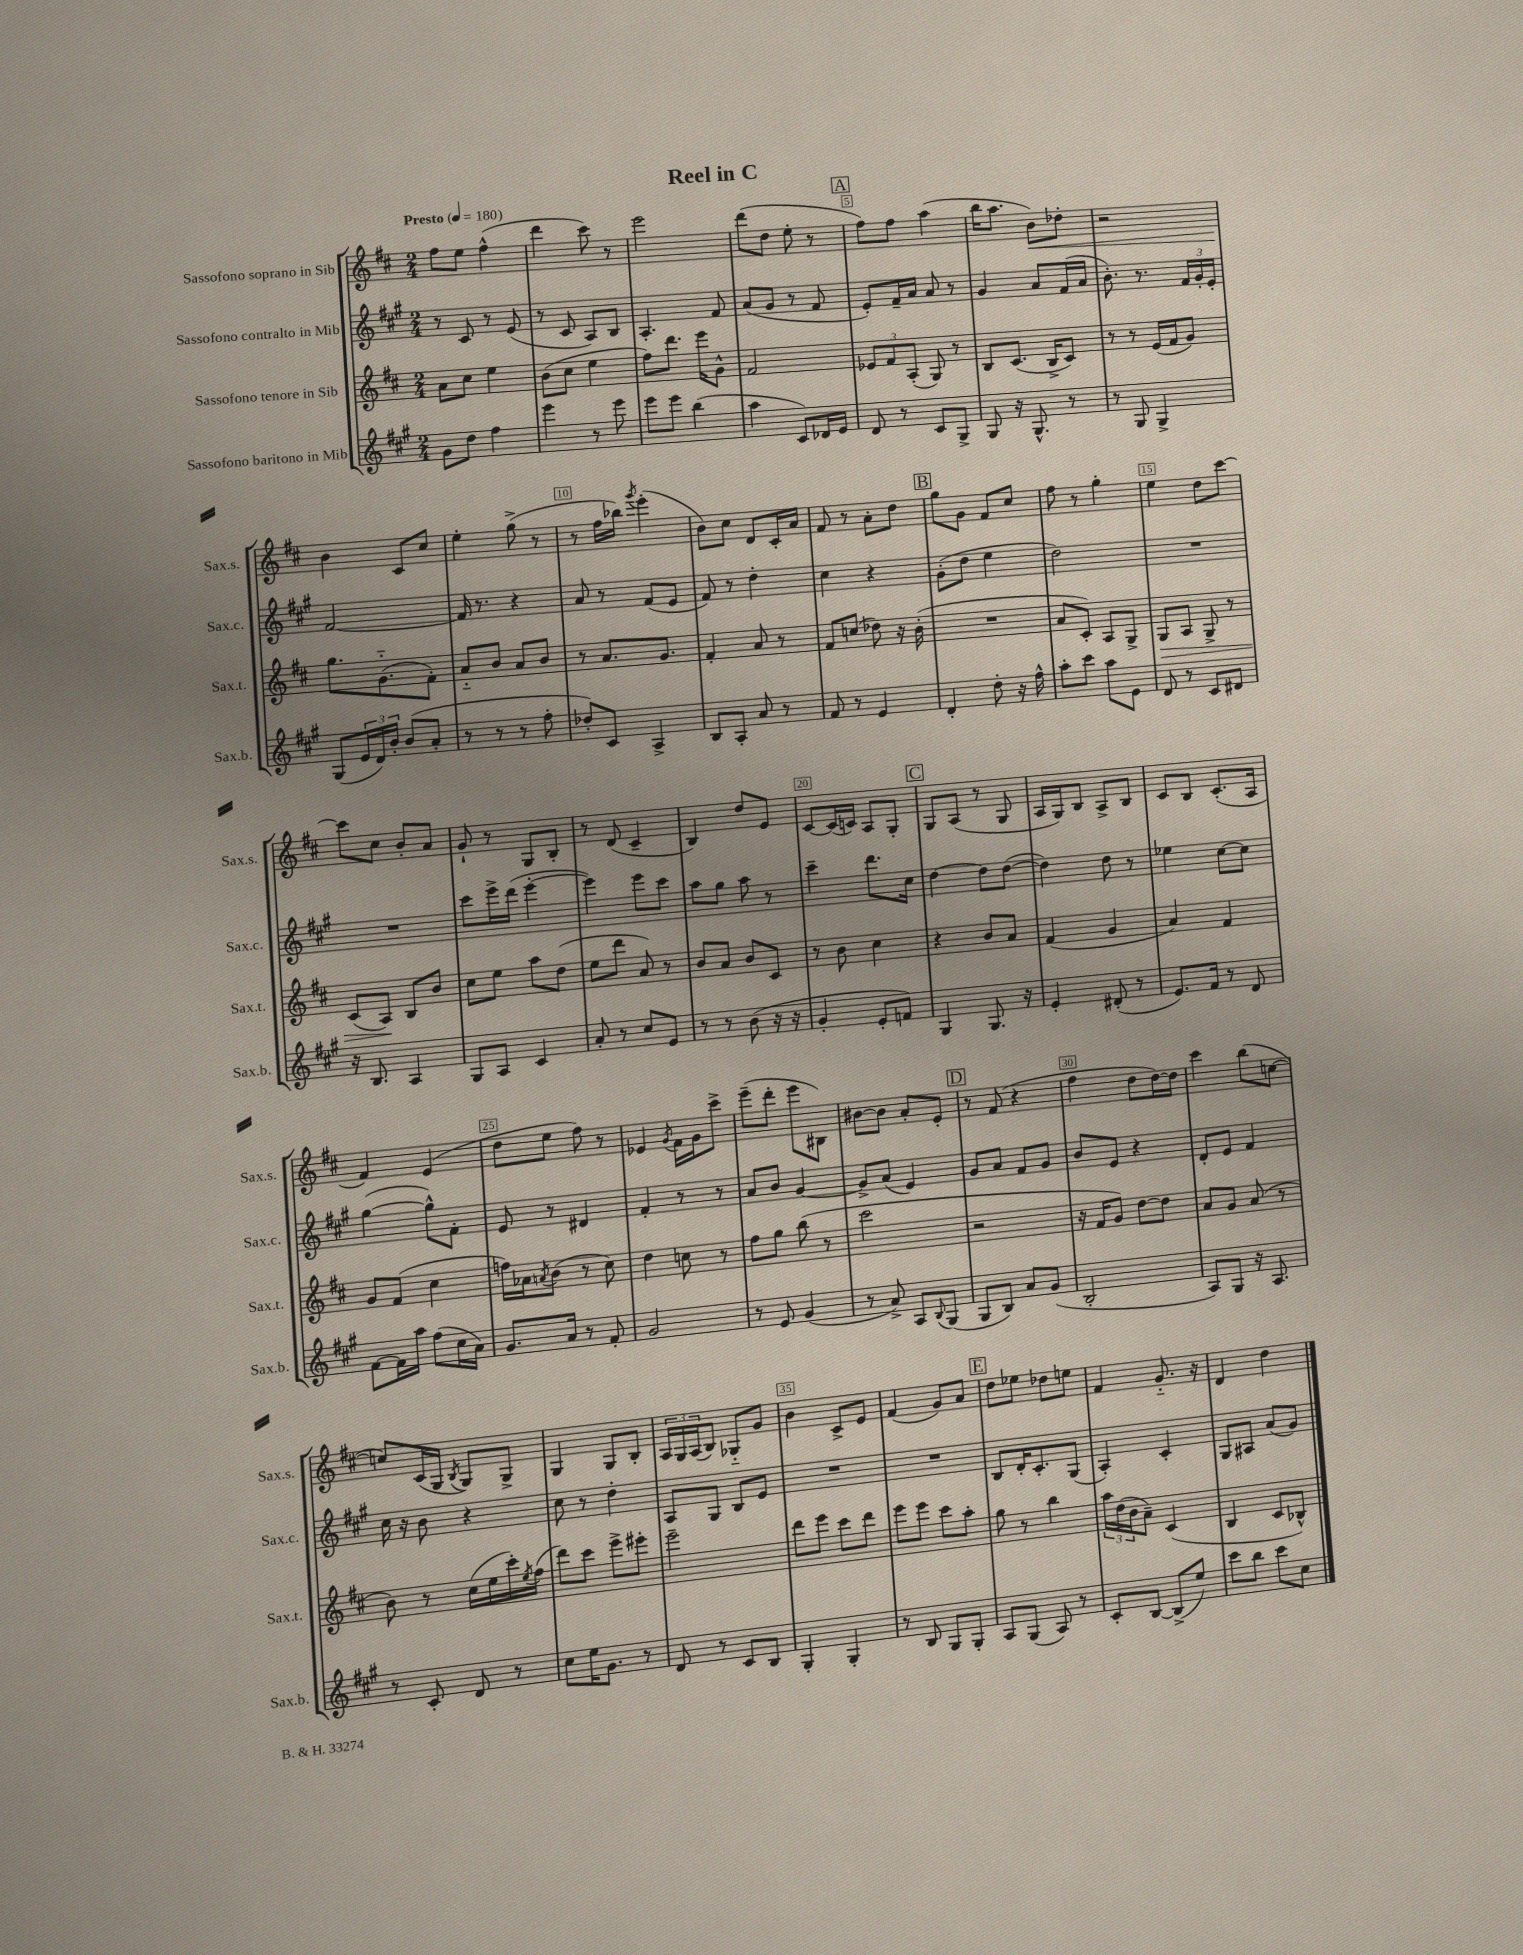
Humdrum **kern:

**kern	**kern	**kern	**kern
*staff4	*staff3	*staff2	*staff1
*clefG2	*clefG2	*clefG2	*clefG2
*k[f#c#g#]	*k[f#c#]	*k[f#c#g#]	*k[f#c#]
*M2/4	*M2/4	*M2/4	*M2/4
*MM180	*MM180	*MM180	*MM180
8g#\L	8a\L	8r	8ff#\L
8dd\J	8cc#\J	8c#/	8ee\J
4ff#\	4ee\	8r	(4ff#^^\
.	.	(8e/	.
=	=	=	=
4eee\	(8b\L	8r	4ddd\
.	8cc#\J	8c#/	.
8r	4ee\	8A/L)	8ccc#\)
8eee\	.	8B/J	8r
=	=	=	=
8eee\L	8ff#\L)	4.A'/	2eee\
8eee\J	8.ddd\J	.	.
(4bb\	.	.	.
.	16eee\LK	.	.
.	8g^^\J	8f#/	.
=	=	=	=
4aa\	2f#/	(8a/L	(8ddd\L
.	.	8g#/J	8dd\J
8c#/L)	.	8r	8ee'\
16d-/L	.	8f#/	8r
16e/JJ	.	.	.
=	=	=	=
8d/	12e-/L	8e'/L)	8ff#\L)
.	12f#/	.	.
8r	.	16f#~/L	8ff#\J
.	(12A'/J	.	.
.	.	16a/JJ	.
8c#/L	8G/)	8a/	(4aa\
8G#^/J	8r	8r	.
=	=	=	=
8G#/	8B/L	4g#/	16bb\LK
.	.	.	8.aa\J
16r	(8.c#/J	.	.
8.G#^^/	.	.	.
.	.	8a/L	8b\L)
.	16B^/LK	.	.
8r	8c#/J)	(16f#/L	8dd-'\J
.	.	16a/JJ	.
=	=	=	=
8r	8r	8.b'\)	2r
8G#/	8r	.	.
.	.	8.r	.
4G#^/	(16e/LL	.	.
.	16f#/J	.	.
.	8g/J)	24f#/LL	.
.	.	24g#'/	.
.	.	24e'/JJ	.
=	=	=	=
(8G#/L	8.gg\L	[2f#/	4b\
24e/L	.	.	.
24d/)	.	.	.
.	(8.g'~\	.	.
24b'/JJ	.	.	.
(8b/L	.	.	8c#/L
8a'/J	8f#'\J)	.	8cc#/J
=	=	=	=
8r	8a'~/L	16f#/]	4ee'\
.	.	8.r	.
8r	8b/J	.	.
8r	8a/L	4r	(8gg^\
8ff#'\	8b/J	.	8r
=	=	=	=
8dd-'/L)	8r	8a/	8r
8c#/J	8.a/L	8r	16ff#\LL
.	.	.	16bb-\JJ)
.	.	.	8qggg/
4A^/	.	(8f#/L	(4eee'\
.	8.g/J	.	.
.	.	8e/J	.
=	=	=	=
8B/L	4f#'/	8f#/)	8b\L)
8A'/J	.	8r	8cc#\J
8a/	8a/	4dd'\	8d/L
8r	8r	.	16c#'/L
.	.	.	16a/JJ
=	=	=	=
8f#/	8f#/L	4cc#\	8f#/
8r	(8cc/J	.	8r
4e/	8dd-\)	4r	8a'\L
.	16r	.	8dd\J
.	(16b'\	.	.
=	=	=	=
4d'/	2r	(8g#'\L	8gg\L
.	.	8dd\J	8g\J
8dd'\	.	4ee\	8f#/L
16r	.	.	8cc#/J
16ff#^^\	.	.	.
=	=	=	=
8aa'\L	8a/L	2dd\)	8ff#\
8ccc#\J	8c#'/J)	.	8r
8aa\L	8A/L	.	4gg'\
8e\J	8G^/J	.	.
=	=	=	=
8d/	8G/L	2r	4ee\
8r	8A/J	.	.
8c#/L	8G^/	.	8dd\L
8d#/J	8r	.	[8ccc#\J
=	=	=	=
16r	(8c#/L	2r	8ccc#\]L
8.B/	.	.	.
.	8A/J)	.	8cc#\J
4A/	8B/L	.	8b'/L
.	8b/J	.	8a/J
=	=	=	=
8G#/L	8cc#\L	8ccc#\L	8g`/
8A/J	8ee\J	16eee^\L	8r
.	.	(16ddd\JJ	.
4c#/	8aa\L	[4eee'\	8G/L
.	(8dd\J	.	8B'/J
=	=	=	=
8a'/	8ee\L	4eee\])	8r
8r	8ddd\J	.	(8d/
8cc#/L	8a/)	8eee\L	4c#~/
8e/J	8r	8ccc#\J	.
=	=	=	=
8r	8b/L	8aa\L	4B/)
8r	8a/J	8gg#\J	.
(8b\	8b/L	8aa\	8dd/L
16r	8c#/J	8r	8e/J
16r	.	.	.
=	=	=	=
4g#'/	8r	4ccc#~\	[8c#/L
.	8b\	.	(16c#/]L
.	.	.	16c/JJ)
8e'/L	4cc#\	8.ddd\L	8A/L
8f/J)	.	.	8G'/J
.	.	16cc#\Jk	.
=	=	=	=
4G#/	4r	[4dd\	8G/L
.	.	.	(8A/J
8.G#/	8b/L	8dd\]L	8r
.	8a/J	([8dd\J	8G/
16r	.	.	.
=	=	=	=
4e'/	(4f#/	4dd\])	16A/LL
.	.	.	16G/J)
.	.	.	8B/J
(8d#'/	4g/	8dd\	8A^/L
8r	.	8r	8B/J
=	=	=	=
8.e/L)	4a/)	4ee-\	8c#/L
.	.	.	8B/J
16f#/Jk	.	.	.
8r	4f#/	[8cc#\L	(8.c#'/L
8d/	.	8cc#\]J	.
.	.	.	16A/Jk
=	=	=	=
[8f#\L	8g/L	([4gg#\	4f#/)
16f#\]L	(8f#/J	.	.
16aa\JJ	.	.	.
(8ff#\L	4cc#\	8gg#^^\]L)	(4e/
16cc#\L	.	8f#'\J	.
16a\JJ)	.	.	.
=	=	=	=
8.g#/L	16ff\LL)	8e/	8dd\L
.	16a-\J	.	.
.	8qa/	.	.
.	(8b\J	8r	8ee\J
16a/Jk	.	.	.
8r	8r	4d#/	8ff#\)
8f#'/	8cc#\)	.	8r
=	=	=	=
2g#/	4dd\	4f#'/	4e-/
.	.	.	8qg/
.	8cc\	8r	16f#\LL
.	.	.	16g\J
.	8r	8r	8ccc#^\J
=	=	=	=
8r	8ff#\L	8a/L	(8eee~\L
8e/	8gg\J	8b/J	8ddd'\J
(4g#/	(8bb\	[4g#/	8eee\L
.	8r	.	8B#\J)
=	=	=	=
8r	2ccc#\	8g#^/]L	[8b#\L
8a^/)	.	(8a/J	8b#\]J
8A/L	.	4e/)	8a'/L
8qqB/	.	.	.
(8G#/J	.	.	8e'/J
=	=	=	=
8G#/L	2r	8g#/L	8r
8B/J)	.	8a/J	(8f#/
8a/L	.	8f#/L	4r
(8g#/J	.	8g#/J	.
=	=	=	=
2B'/	16r	8b/L	4ff#\
.	16f#/LK	.	.
.	8g/J)	8e/J	.
.	[8dd\L	4r	8dd\L
.	8dd\]J	.	[16dd\L)
.	.	.	16dd\]JJ
=	=	=	=
8A/L)	8a/L	8d'/L	4ccc#\
8G#/J	8g/J	8e/J	.
16r	(8a/	4f#/	(8bb\L
8.A/	.	.	.
.	8r	.	[8cc\J
=	=	=	=
8r	8b\)	16cc#\	8cc/]L)
.	.	16r	.
8c#'/	8r	8b\	(16c#/L
.	.	.	16G/JJ
.	.	.	8qB/
8d/	(16cc#\LL	4r	8G/L)
.	16ee\	.	.
8r	16ccc#'\)	.	8G^/J
.	8qee/	.	.
.	(16ff#\JJ	.	.
=	=	=	=
8cc#\L	8ddd\L)	8cc#\	4G/
16ee\K	8ccc#\J	8r	.
8.g#\J	.	.	.
.	8eee^\L	4dd'\	8G/L
8r	8eee#'\J	.	8B'/J
=	=	=	=
8d/	2eee~\	8A/L	24A/LL
.	.	.	24G/
.	.	.	(24A/J
8r	.	8G#/J	8B/J)
8c#/L	.	8B/L	8G-'~/L
8B/J	.	8e/J	8g/J
=	=	=	=
4G#'/	8ddd\L	2r	4b\
.	8eee\J	.	.
4G#'/	8ccc#\L	.	8c#^/L
.	8ddd\J	.	8e/J
=	=	=	=
8r	8eee\L	2r	(4f#/
8B/	8eee\J	.	.
8G#/L	8ccc#\L	.	8g/L)
8G#'/J	8aa'\J	.	8a/J
=	=	=	=
8A/L	8gg\	8B/L	8dd\L
(8G#/J	8r	16d'/K	8ee-\J
.	.	8.c#'/	.
8A/)	4bb\	.	8dd-\L
8r	.	(8G#/J	8ee\J
=	=	=	=
8c#'/L	24aa\LL	4A'/)	4f#/
.	(24dd\	.	.
.	24b\J	.	.
[8B/J	8a~\J)	.	.
(8B^/]L	(4c#/	4c#'/	8.g'~/
8ee/J)	.	.	.
.	.	.	16r
=	=	=	=
8ccc#\L	4B/	8G#/L	4d/
8bb\J	.	8A#/J	.
8ccc#\L	8c#/L	(8a/L	4dd\
8cc#\J	8B-^^/J)	8g#/J)	.
==	==	==	==
*-	*-	*-	*-
